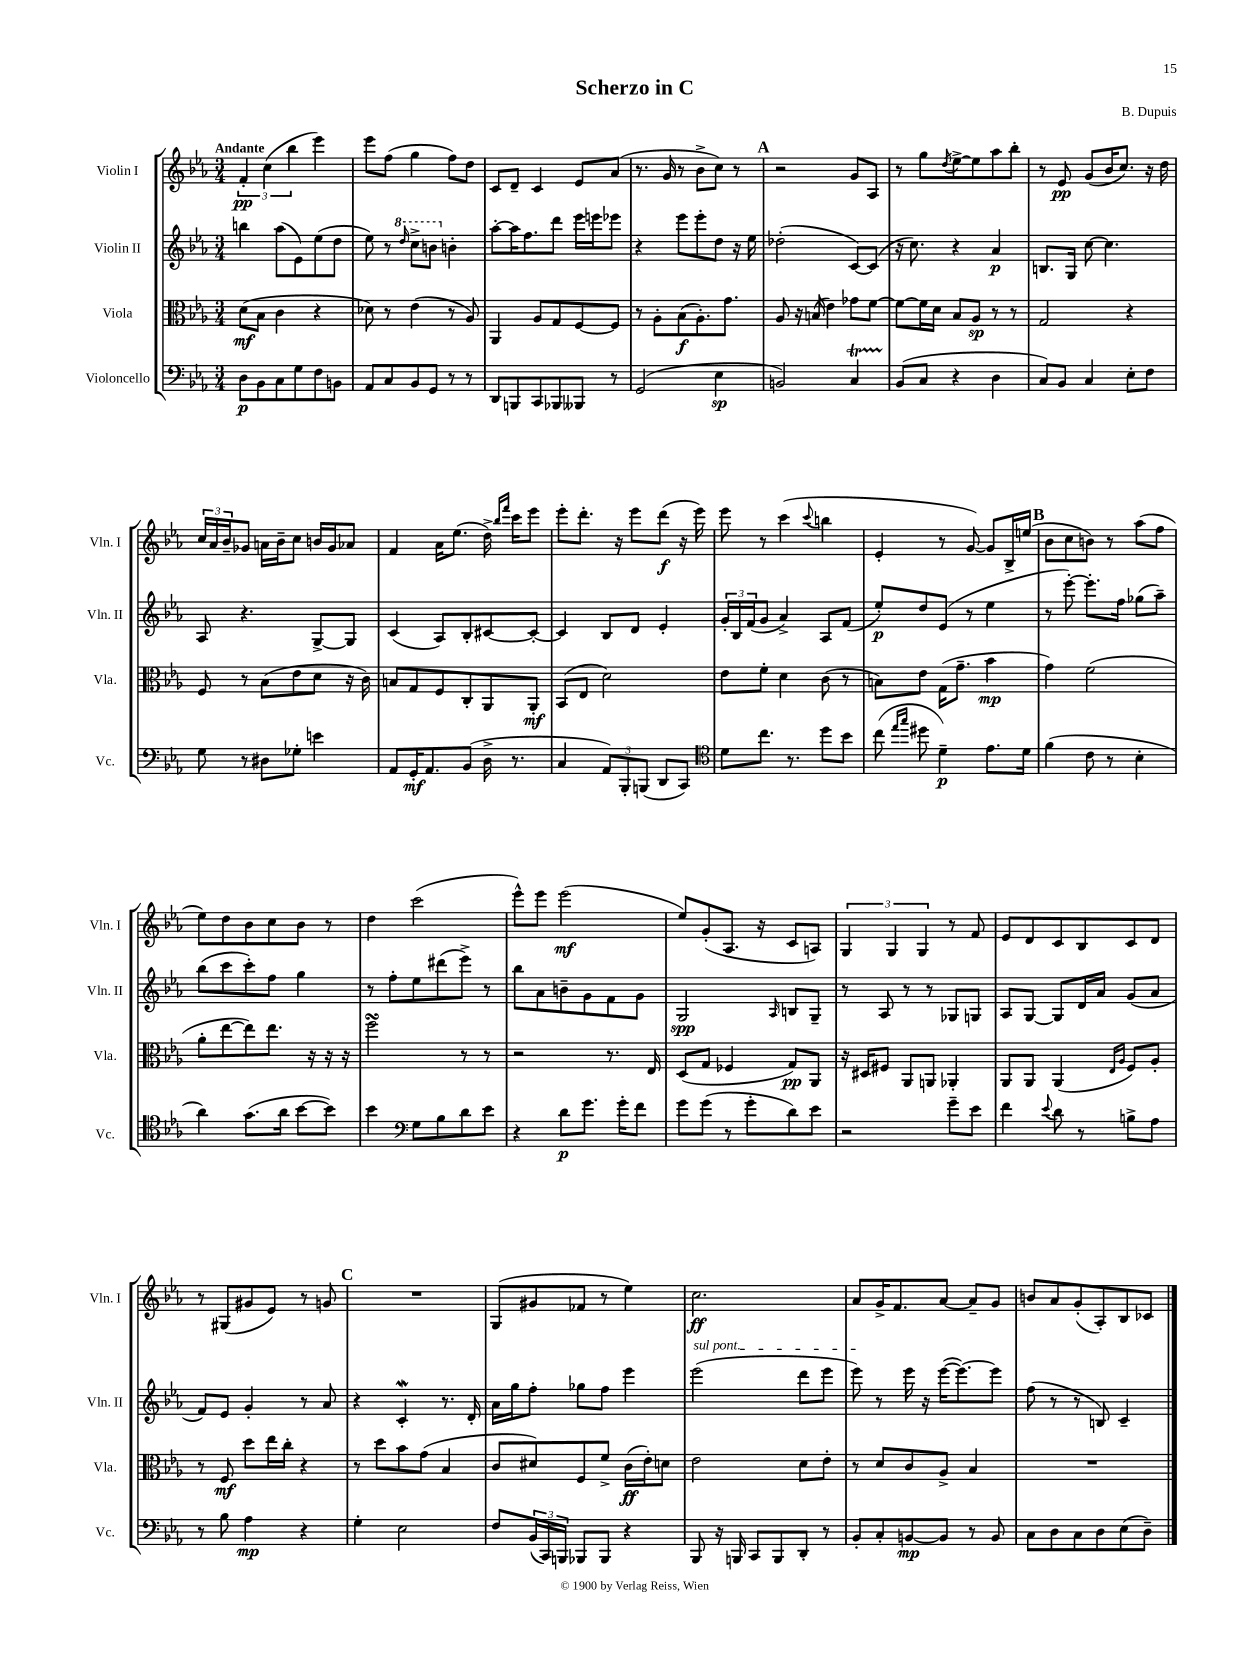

**kern	**kern	**kern	**kern
*staff4	*staff3	*staff2	*staff1
*clefF4	*clefC3	*clefG2	*clefG2
*k[b-e-a-]	*k[b-e-a-]	*k[b-e-a-]	*k[b-e-a-]
*M3/4	*M3/4	*M3/4	*M3/4
8D\L	(8d\L	4bb\	6f'/
8BB-\	8B-\J	.	.
.	.	.	(6cc\
8C\	4c\	(8aa-\L	.
.	.	.	6bb-\
8G\	.	8e-\)	.
8F\	4r	(8ee-\	4eee-\)
8BB\J	.	8dd\J	.
=	=	=	=
8AA-/L	8d-\)	8ee-\)	8eee-\L
8C/	8r	8r	(8ff\J
.	.	16qqddd/	.
8BB-/	(4e-\	8ccc^\L	4gg\
8GG/J	.	8bb\J	.
8r	8r	4b'\	8ff\L)
8r	8A-/)	.	8dd\J
=	=	=	=
8DD/L	4AA-/	[8aa-'\L	8c/L
8BBB/	.	16aa-\]K	8d~/J
.	.	8.ff\	.
8CC/	8A-/L	.	4c/
8BBB-/	8G/	8ddd\J	.
8BBB--/J	[8F/	16eee-\LL	8e-/L
.	.	16eee\J	.
8r	8F/]J	8eee-\J	(8a-/J
=	=	=	=
(2GG/	8r	4r	8.r
.	8A-'\L	.	.
.	.	.	16g/
.	(8B-\	8eee-\L	8r
.	8.A-'\)	8eee-'\	8b-^\L
4E-\	.	8dd\J	8cc\J)
.	8.g\J	.	.
.	.	16r	8r
.	.	16ee-\	.
=	=	=	=
2BB/)	8A-/	(2dd-'\	2r
.	16r	.	.
.	(16B/	.	.
.	4e-\)	.	.
4C/	8g-\L	[8c/L)	8g/L
.	[8f\J	(8c/]J	8A-/J
=	=	=	=
(8BB-/L	8f\_L	16r	8r
.	.	8.cc\)	.
8C/J	16f\]L	.	8gg\L
.	16d\JJ	.	.
.	.	.	8qdd/
4r	8B-/L	4r	[8ee-^\
.	8A-/J	.	8ee-\]
4D\	8r	4a-/	8aa-\
.	8r	.	8bb-'\J
=	=	=	=
8C/L)	2G/	8.B/L	8r
8BB-/J	.	.	8e-/
.	.	16G/Jk	.
4C/	.	[8cc\	(8g/L
.	.	4.cc\]	16b-/K
.	.	.	8.cc/J)
8E-'\L	4r	.	.
8F\J	.	.	16r
.	.	.	16dd\
=	=	=	=
8G\	8F/	8A-/	24cc/LL
.	.	.	24a-/
.	.	.	24b-~/J
8r	8r	4.r	8g-/J
8D#\L	(8B-\L	.	16a\LL
.	.	.	16b-~\J
8G-'\J	8e-\	.	8cc\J
4e\	8d\J	[8G^/L	16b/LL
.	.	.	16g-/J
.	16r	8G/]J	8a-/J
.	16c\)	.	.
=	=	=	=
8AA-/L	8B/L	(4c/	4f/
16GG'/K	8G/	.	.
8.AA-/	.	.	.
.	8F/	8A-/L)	16a-\LK
.	.	.	(8.ee-\J
(8BB-/J	8C'/	8B-'/	.
16D^\	8AA-/	[8c#/	16dd^\)
.	.	.	16qqbb-/LL
.	.	.	16qqfff/JJ
8.r	.	.	16ccc\LK
.	8AA-'/J	8c#'/_J	8eee-\J
=	=	=	=
4C/	(8BB-/L	4c#/]	8eee-'\L
.	8E-/J	.	8.ddd'\J
12AA-/L)	2d\)	8B-/L	.
.	.	.	16r
12BBB-'/	.	.	.
.	.	8d/J	8eee-\L
(12BBB/J	.	.	.
8DD/L	.	4e-'/	(8ddd\J
8CC/J)	.	.	16r
.	.	.	16eee-\)
=	=	=	=
*clefC4	*	*	*
8d\L	8e-\L	24g'/LL	8eee-\
.	.	24B-/	.
.	.	(24f/J	.
8.cc\J	8f'\J	8g/J	8r
.	4d\	4a-^/)	(4ccc\
8.r	.	.	.
.	.	.	8qqccc/
8dd\L	(8c\	8A-/L	4bb\
8b-\J	8r	(8f/J	.
=	=	=	=
(8cc\	8B\L)	8ee-'/L)	4e-'/
16qqee-/LL	.	.	.
16qqgg/JJ	.	.	.
8dd#\	8e-\J	8dd/	.
4d~\)	(16G\LK	(8e-/J	8r
.	8.g~\J	.	.
.	.	8r	[8g/)
8.e-\L	4b-\	4ee-\	8g/]L
.	.	.	16B-^/L
16d\Jk	.	.	(16ee/JJ
=	=	=	=
(4f\	4g\)	8r	8b-\L
.	.	[8eee-'\)	8cc\
8c\	(2f\	8.eee-'\]L	8b\J)
8r	.	.	8r
.	.	16ff\Jk	.
4B-'\	.	(8gg-\L	(8aa-\L
.	.	8aa-~\J)	8ff\J
=	=	=	=
4a-\)	8a-'\L	(8bb-\L	8ee-\L)
.	[8ee-\	8ccc\	8dd\
(8.g\L	8ee-\])	8ccc'\)	8b-\
.	8.ee-\J	8ff\J	8cc\
16a-\Jk	.	.	.
[8b-\L	.	4gg\	8b-\J
.	16r	.	.
8b-\]J)	16r	.	8r
.	16r	.	.
=	=	=	=
4b-\	2ff\	8r	4dd\
.	.	8ff'\L	.
*clefF4	*	*	*
8G\L	.	8ee-\	(2ccc\
8B-\	.	(8ddd#\	.
8d\	8r	8eee-^\J)	.
8e-\J	8r	8r	.
=	=	=	=
4r	2r	8bb-\L	8eee-^^\L)
.	.	8a-\	8eee-\J
8d\L	.	8b~\	(2eee-\
8.g\J	.	8g\	.
.	8.r	8f\	.
16g'\LK	.	.	.
8f\J	.	8g\J	.
.	16E-/	.	.
=	=	=	=
8g\L	(8D/L	2G/	8ee-/L)
(8g\J	8G/J	.	(8g'/
8r	4F-/	.	8.A-/J
8g'\L	.	.	.
.	.	.	16r
.	.	16qqA-/	.
8d\)	8G/L)	8B/L	8c/L
8e-\J	8AA-/J	8G~/J	8A/J)
=	=	=	=
2r	16r	8r	6G/
.	16D#/LK	.	.
.	8F#/J	8A-/	.
.	.	.	6G/
.	8AA-/L	8r	.
.	.	.	6G/
.	8AA/J	8r	.
8g~\L	4AA-'/	8G-/L	8r
8e-\J	.	8G/J	8f/
=	=	=	=
4f\	8AA-/L	8A-/L	8e-/L
.	8AA-/J	[8G/J	8d/
8qqe-/	.	.	.
8d\	(4AA-/	8G/]L	8c/
8r	.	16d/L	8B-/
.	.	16a-/JJ	.
.	16qqE-/LL	.	.
.	16qqA-/JJ	.	.
8B^\L	8F/L)	(8g/L	8c/
8A-\J	8A-'/J	8a-/J	8d/J
=	=	=	=
8r	8r	8f/L)	8r
8B-\	8F/	8e-/J	(8G#/L
4A-\	8dd\L	4g'/	8g#/
.	16ee-\L	.	8e-/J)
.	16cc'\JJ	.	.
4r	4r	8r	8r
.	.	8a-/	8g/
=	=	=	=
4G'\	8r	4r	2.r
.	8dd\L	.	.
2E-\	8b-\	4c'/	.
.	(8g\J	.	.
.	4B-/	8.r	.
.	.	16d'/	.
=	=	=	=
8F/L	8c/L	16a-\LL	(8G/L
.	.	16gg\J	.
(24BB-/L	8d#/)	8ff'\J	8g#/
24CC/)	.	.	.
24BBB/JJ	.	.	.
8BBB-/L	8F/	8gg-\L	8f-/J
8BBB-/J	8f^/J	8ff\J	8r
4r	(16c\LL	4eee-\	4ee-\)
.	16e-'\J)	.	.
.	8d\J	.	.
=	=	=	=
8BBB-/	2e-\	(2eee-\	2.cc\
16r	.	.	.
16BBB/	.	.	.
8CC/L	.	.	.
8BBB/	.	.	.
8DD'/J	8d\L	8ddd\L	.
8r	8e-'\J	8eee-\J	.
=	=	=	=
8BB-'/L	8r	8eee-\)	8a-/L
8C'/	8d/L	8r	16g^/K
.	.	.	8.f/
[8BB/	8c/	16eee-\	.
.	.	16r	.
8BB/]J	8A-^/J	([16eee-\LK	[8a-/J
.	.	8.eee-\_)	.
8r	4B-/	.	8a-~/]L
8BB/	.	8eee-\]J	8g/J
=	=	=	=
8C\L	2.r	(8ff\	8b/L
8D\	.	8r	8a-/
8C\	.	8r	(8g'/
8D\	.	8B/)	8A-'/)
(8E-\	.	4c~/	8B-/
8D~\J)	.	.	8c-/J
==	==	==	==
*-	*-	*-	*-
